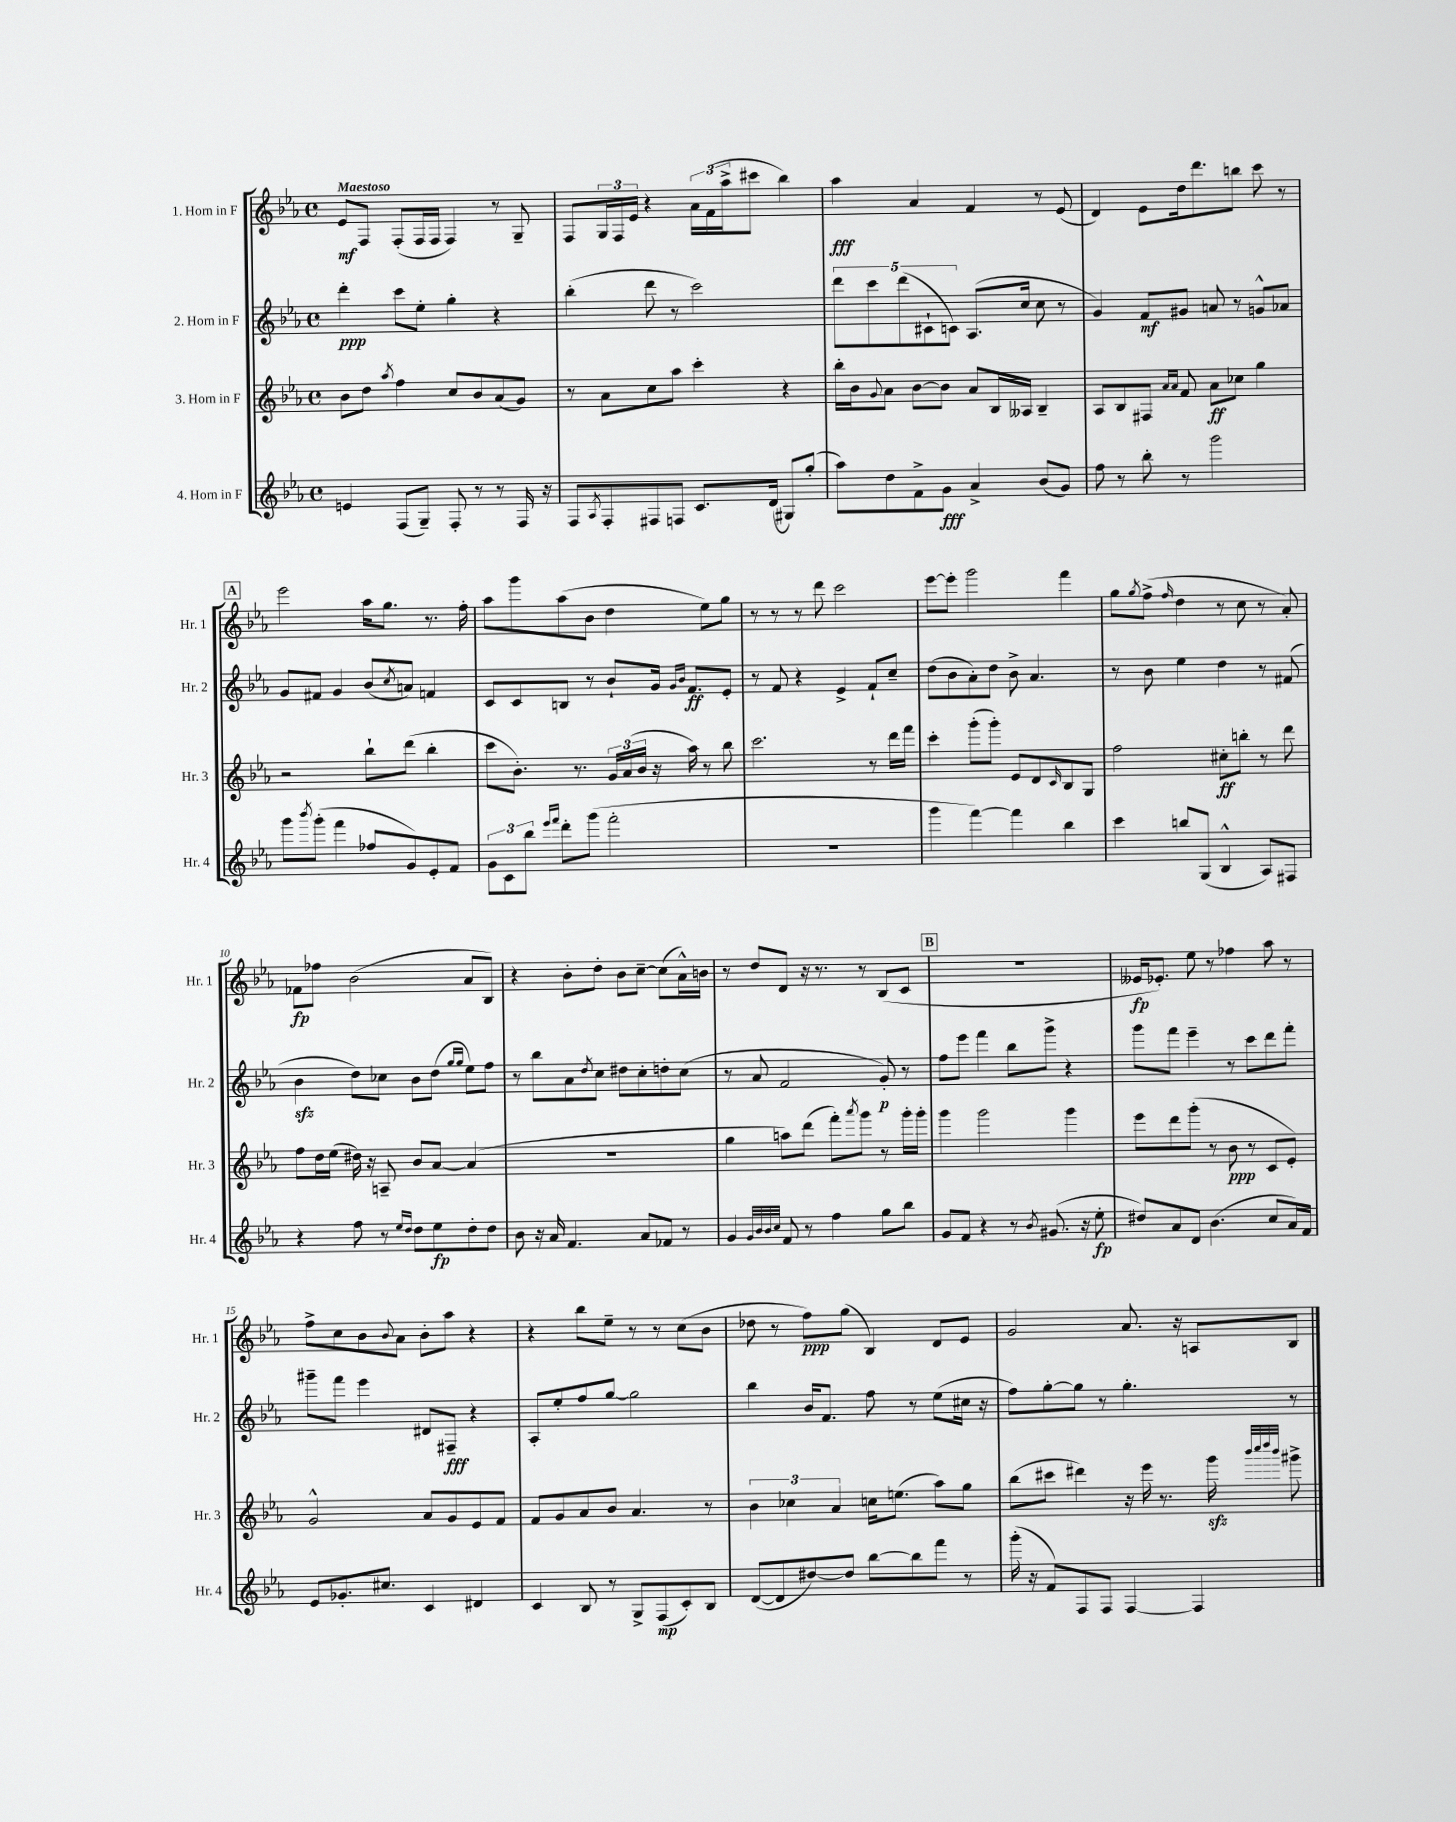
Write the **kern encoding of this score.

**kern	**kern	**kern	**kern
*staff4	*staff3	*staff2	*staff1
*clefG2	*clefG2	*clefG2	*clefG2
*k[b-e-a-]	*k[b-e-a-]	*k[b-e-a-]	*k[b-e-a-]
*M4/4	*M4/4	*M4/4	*M4/4
*met(c)	*met(c)	*met(c)	*met(c)
4e	8b-	4ddd'	8e-
.	8dd	.	8F
.	8qaa-	.	.
(8F	4ff	8ccc	(8F'
8G~)	.	8ee-'	16F
.	.	.	16F
8F'	8cc	4gg'	4F)
8r	8b-	.	.
8r	(8a-	4r	8r
16F	8g)	.	8G~
16r	.	.	.
=	=	=	=
8F	8r	(4bb-'	8F
8qA-	.	.	.
8F'	8a-	.	24G
.	.	.	24F
.	.	.	24e-
8F#	8cc	8ddd	4r
8F	8aa-	8r	.
8.c	4ccc'	2ccc)	24a-
.	.	.	(24f
.	.	.	24aa-^
.	.	.	8ccc#
(16d	.	.	.
8G#)	4r	.	4bb-)
(8gg'	.	.	.
=	=	=	=
8aa-)	16bb-'	10ddd	4aa-
.	16b-	.	.
.	.	10ccc	.
.	8qqg	.	.
8dd	8a-	.	.
.	.	(10ddd	.
8f^	[8b-	.	4a-
.	.	10c#`	.
8g	8b-]	.	.
.	.	10c)	.
4a-^	8a-	(8.A-	4f
.	16B-	.	.
.	16A--	16cc	.
(8b-	4B-~	8cc	8r
8g)	.	8r	(8e-
=	=	=	=
8ff	8A-	4g)	4d)
8r	8B-	.	.
8bb-'	8F#	8f	8e-
.	16qqa-	.	.
.	16qqa-	.	.
8r	8f	8g#	16dd
.	.	.	8.ddd
2ggg	8a-	8a	.
.	8cc-	8r	8bb
.	4gg	8g^^	8ccc
.	.	8a-	8r
=	=	=	=
8ggg	2r	8g	2eee-
8qbbb-	.	.	.
(8ggg'	.	8f#	.
4fff	.	4g	.
8ff-	8bb-`	(8b-	16aa-
.	.	.	8.gg
.	.	8qcc	.
8g)	(8ddd	8a)	.
8e-'	4bb-'	4f	8.r
8f	.	.	.
.	.	.	16ff'
=	=	=	=
12g	8ccc	8c	8aa-
12c	.	.	.
.	8.b-')	8c	8ggg
12bb-	.	.	.
16qqeee-	.	.	.
16qqfff	.	.	.
8ddd'	.	8B	(8aa-
.	8.r	.	.
(8ggg	.	8r	8b-
2fff'	24g	8b-`	4dd
.	(24a-	.	.
.	24b-	.	.
.	16r	16g	.
.	.	16qqg	.
.	.	16qqb-	.
.	16aa-)	8.f	.
.	8r	.	8ee-)
.	8bb-	8e-'	8gg
=	=	=	=
1r	2.ccc	8r	8r
.	.	8f	8r
.	.	4r	8r
.	.	.	8ddd
.	.	4e-^	2ccc
.	8r	8f`	.
.	16ddd	8cc~	.
.	16fff	.	.
=	=	=	=
4ggg	4ccc'	(8dd	[8eee-
.	.	8b-	8eee-']
[4fff)	(8ggg'	8a-')	2ggg
.	8ggg')	8dd	.
4fff]	8e-	8b-^	.
.	8d	4.a-	.
.	16qqc	.	.
4bb-	8B-	.	4fff
.	8G	.	.
=	=	=	=
4ccc	2ff	8r	8gg
.	.	.	8qgg
.	.	8b-	(8ff^
.	.	.	16qqff
8bb	.	4ee-	4dd
(8G	.	.	.
4B-^^	8cc#'	4dd	8r
.	8bb'	.	8cc
8A-)	8r	8r	8r
8F#	8ddd	(8f#	8a-')
=	=	=	=
4r	8ff	4b-	8f-
.	16dd	.	8ff-
.	(16ee-	.	.
8ff	16dd#)	8dd)	(2b-
.	16r	.	.
8r	8A~	8cc-	.
16qqee-	.	.	.
16qqdd	.	.	.
8dd	8b-	8b-	.
8ee-	[8a-	(8dd	.
.	.	16qqgg	.
.	.	16qqgg	.
8dd'	(4a-]	8ee-)	8a-
8dd	.	8ff	8B-)
=	=	=	=
8b-	1r	8r	4r
16r	.	8bb-	.
16a-	.	.	.
4.f	.	8a-	8b-'
.	.	8qdd	.
.	.	8cc	8dd'
.	.	8dd#	8b-
8a-	.	8cc'	[8cc~
8f-	.	8dd'	(8cc]
8r	.	(8cc	16a-^^)
.	.	.	16b
=	=	=	=
4g	4gg	8r	8r
.	.	8a-	8dd
32qqg	.	.	.
32qqb-	.	.	.
32qqb-	.	.	.
32qqcc	.	.	.
8f	8aa)	2f	8d
8r	(8ddd	.	16r
.	.	.	8.r
4ff	8fff')	.	.
.	8qaaa-	.	.
.	8ggg	.	8r
8gg	8r	8g')	(8B-
8bb-	16ggg'	8r	8c
.	16ggg'	.	.
=	=	=	=
8g	4ggg	8ff	1r
8f	.	8eee-	.
4r	2ggg	4fff	.
8r	.	8bb-	.
8qb-	.	.	.
(8.g#	.	8ggg^	.
.	4ggg	4r	.
16r	.	.	.
8ee-'	.	.	.
=	=	=	=
8dd#)	8eee-	8ggg	16e--
.	.	.	8.e-')
8a-	8ddd	8fff	.
8d	(8ggg'	4eee-~	8ee-
(4.b-	8r	.	8r
.	8b-	8r	4ff-
.	8r	8ccc	.
8cc	8c	8ddd	8aa-
16a-)	8e-')	8fff'	8r
16f	.	.	.
=	=	=	=
8e-	2g^^	8ggg#~	8ff^
8.g-'	.	8fff	8cc
.	.	4eee-	8b-
8.cc#	.	.	.
.	.	.	8qqb-
.	.	.	8a-
4c	8a-	8d#	8b-'
.	8g	8F#~	8aa-
4d#	8e-	4r	4r
.	8f	.	.
=	=	=	=
4c	8f	8A-'	4r
.	8g	8ee-'	.
8B-	8a-	8ff	8bb-
8r	8b-	[8gg	8ee-~
8G^	4.a-	2gg]	8r
(8F	.	.	8r
8c')	.	.	(8cc
8B-	8r	.	8b-
=	=	=	=
([8d	6b-	4bb-	8dd-
8d]	.	.	8r
.	6cc-	.	.
[8dd#)	.	16b-	8ff)
.	.	8.f	.
.	6a-	.	.
8dd#]	.	.	(8gg
[8bb-	16cc	8ff	4B-)
.	(8.ee	.	.
8bb-]	.	8r	.
8fff	8aa-)	(8ee-	8d
8r	8gg	16cc#	8e-
.	.	16r	.
=	=	=	=
(16ggg'	(8bb-	8ff)	2g
16r	.	.	.
8f)	8ccc#	[8gg'	.
8F	4ddd#)	8gg]	.
8F	.	8r	.
[4F	16r	4.gg'	8.a-
.	16eee-	.	.
.	8.r	.	.
.	.	.	16r
4F]	.	.	8A
.	16ggg	.	.
.	32qqbbb-	.	.
.	32qqcccc	.	.
.	32qqdddd	.	.
.	32qqbbb-	.	.
.	8ggg#^	8r	8B-
==	==	==	==
*-	*-	*-	*-
